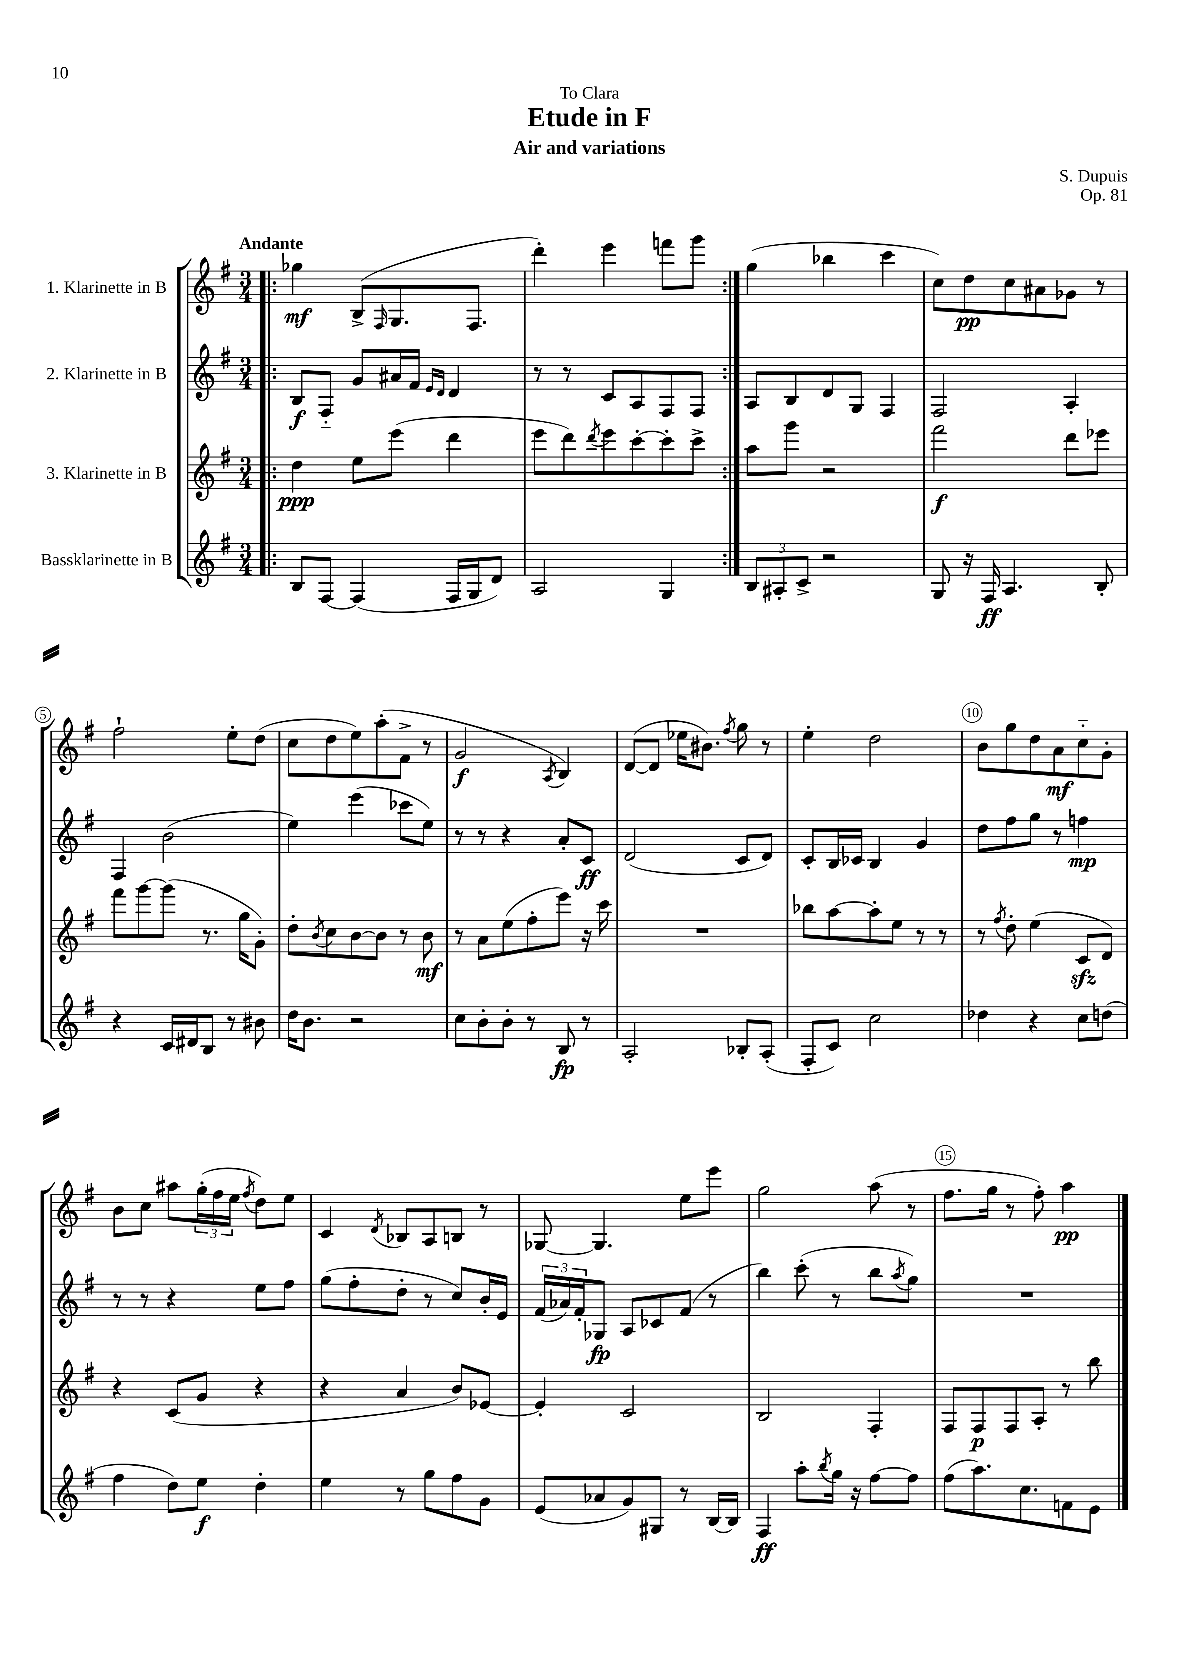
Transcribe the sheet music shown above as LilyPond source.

\header { title = "Etude in F" composer = "S. Dupuis" subtitle = "Air and variations" dedication = "To Clara" opus = "Op. 81" }
<<
\new StaffGroup <<
\new Staff = "s0" \with { instrumentName = "1. Klarinette in B" } {
    \clef treble \key g \major \numericTimeSignature \time 3/4 \tempo "Andante"
    \repeat volta 2 { \bar ".|:" ges''4\mf b8->( \grace { fis16 } g8. fis8. |
    d'''4-.) e'''4 f'''8 g'''8 | }
    g''4( bes''4 c'''4 |
    c''8) d''8\pp c''8 ais'8 ges'8 r8 |
    fis''2-! e''8-. d''8( |
    c''8 d''8 e''8) a''8-.( fis'8-> r8 |
    g'2\f \acciaccatura { a8 } b4) |
    d'8~( d'8 ees''16 bis'8.) \acciaccatura { fis''8 } g''8 r8 |
    e''4-. d''2 |
    b'8 g''8 d''8 a'8\mf c''8-_ g'8-. |
    b'8 c''8 ais''8 \tuplet 3/2 { g''16-.( fis''16 e''16 } \acciaccatura { fis''8 } d''8) e''8 |
    c'4 \acciaccatura { d'8 } bes8 a8 b8 r8 |
    ges8~ ges4. e''8 e'''8 |
    g''2 a''8( r8 |
    fis''8. g''16 r8 fis''8-.) a''4\pp \bar "|." |
}
\new Staff = "s1" \with { instrumentName = "2. Klarinette in B" } {
    \clef treble \key g \major \numericTimeSignature \time 3/4
    \repeat volta 2 { \bar ".|:" b8\f fis8-_ g'8 ais'16 fis'16 \grace { e'16 d'16 } d'4 |
    r8 r8 c'8 a8 fis8 fis8 | }
    a8 b8 d'8 g8 fis4 |
    fis2 a4-. |
    fis4 b'2( |
    e''4) e'''4( ces'''8 e''8) |
    r8 r8 r4 a'8-. c'8\ff |
    d'2( c'8 d'8) |
    c'8-. b16 ces'16 b4 g'4 |
    d''8 fis''8 g''8 r8 f''4\mp |
    r8 r8 r4 e''8 fis''8 |
    g''8( fis''8-. d''8-. r8 c''8) b'16-. e'16 |
    \tuplet 3/2 { fis'16( aes'16) fis'16-. } ges8\fp a8 ces'8 fis'8( r8 |
    b''4) c'''8-.( r8 b''8 \acciaccatura { a''8 } g''8) |
    R2. \bar "|." |
}
\new Staff = "s2" \with { instrumentName = "3. Klarinette in B" } {
    \clef treble \key g \major \numericTimeSignature \time 3/4
    \repeat volta 2 { \bar ".|:" d''4\ppp e''8 e'''8( d'''4 |
    e'''8 d'''8) \acciaccatura { d'''8 } e'''8 c'''8~-. c'''8-. c'''8-> | }
    a''8 g'''8 r2 |
    fis'''2\f d'''8 ees'''8 |
    fis'''8 g'''8~ g'''8( r8. g''16 g'8-.) |
    d''8-. \acciaccatura { b'8 } c''8 b'8~ b'8 r8 b'8\mf |
    r8 a'8 e''8( fis''8-. e'''8) r16 c'''16 |
    R2. |
    bes''8 a''8~ a''8-. e''8 r8 r8 |
    r8 \acciaccatura { fis''8 } d''8-. e''4( c'8\sfz d'8) |
    r4 c'8( g'8 r4 |
    r4 a'4 b'8) ees'8~ |
    ees'4-. c'2 |
    b2 fis4-. |
    fis8 fis8\p fis8 a8-. r8 b''8 \bar "|." |
}
\new Staff = "s3" \with { instrumentName = "Bassklarinette in B" } {
    \clef treble \key g \major \numericTimeSignature \time 3/4
    \repeat volta 2 { \bar ".|:" b8 fis8~ fis4( fis16 g16 d'8) |
    a2 g4 | }
    \tuplet 3/2 { b8 ais8-. c'8-> } r2 |
    g8 r16 fis16\ff a4. b8-. |
    r4 c'16 dis'16 b8 r8 bis'8 |
    d''16 b'8. r2 |
    c''8 b'8-. b'8-. r8 b8\fp r8 |
    a2-. bes8-. a8-.( |
    fis8-. c'8) c''2 |
    des''4 r4 c''8 d''8( |
    fis''4 d''8) e''8\f d''4-. |
    e''4 r8 g''8 fis''8 g'8 |
    e'8( aes'8 g'8) gis8 r8 b16~ b16 |
    fis4\ff a''8-. \acciaccatura { b''8 } g''16 r16 fis''8~ fis''8 |
    fis''8( a''8.) c''8. f'8 e'8 \bar "|." |
}
>>
>>
\layout { \context { \Score \override BarNumber.break-visibility = ##(#f #t #t) barNumberVisibility = #(every-nth-bar-number-visible 5) \override BarNumber.stencil = #(make-stencil-circler 0.1 0.3 ly:text-interface::print) } }
